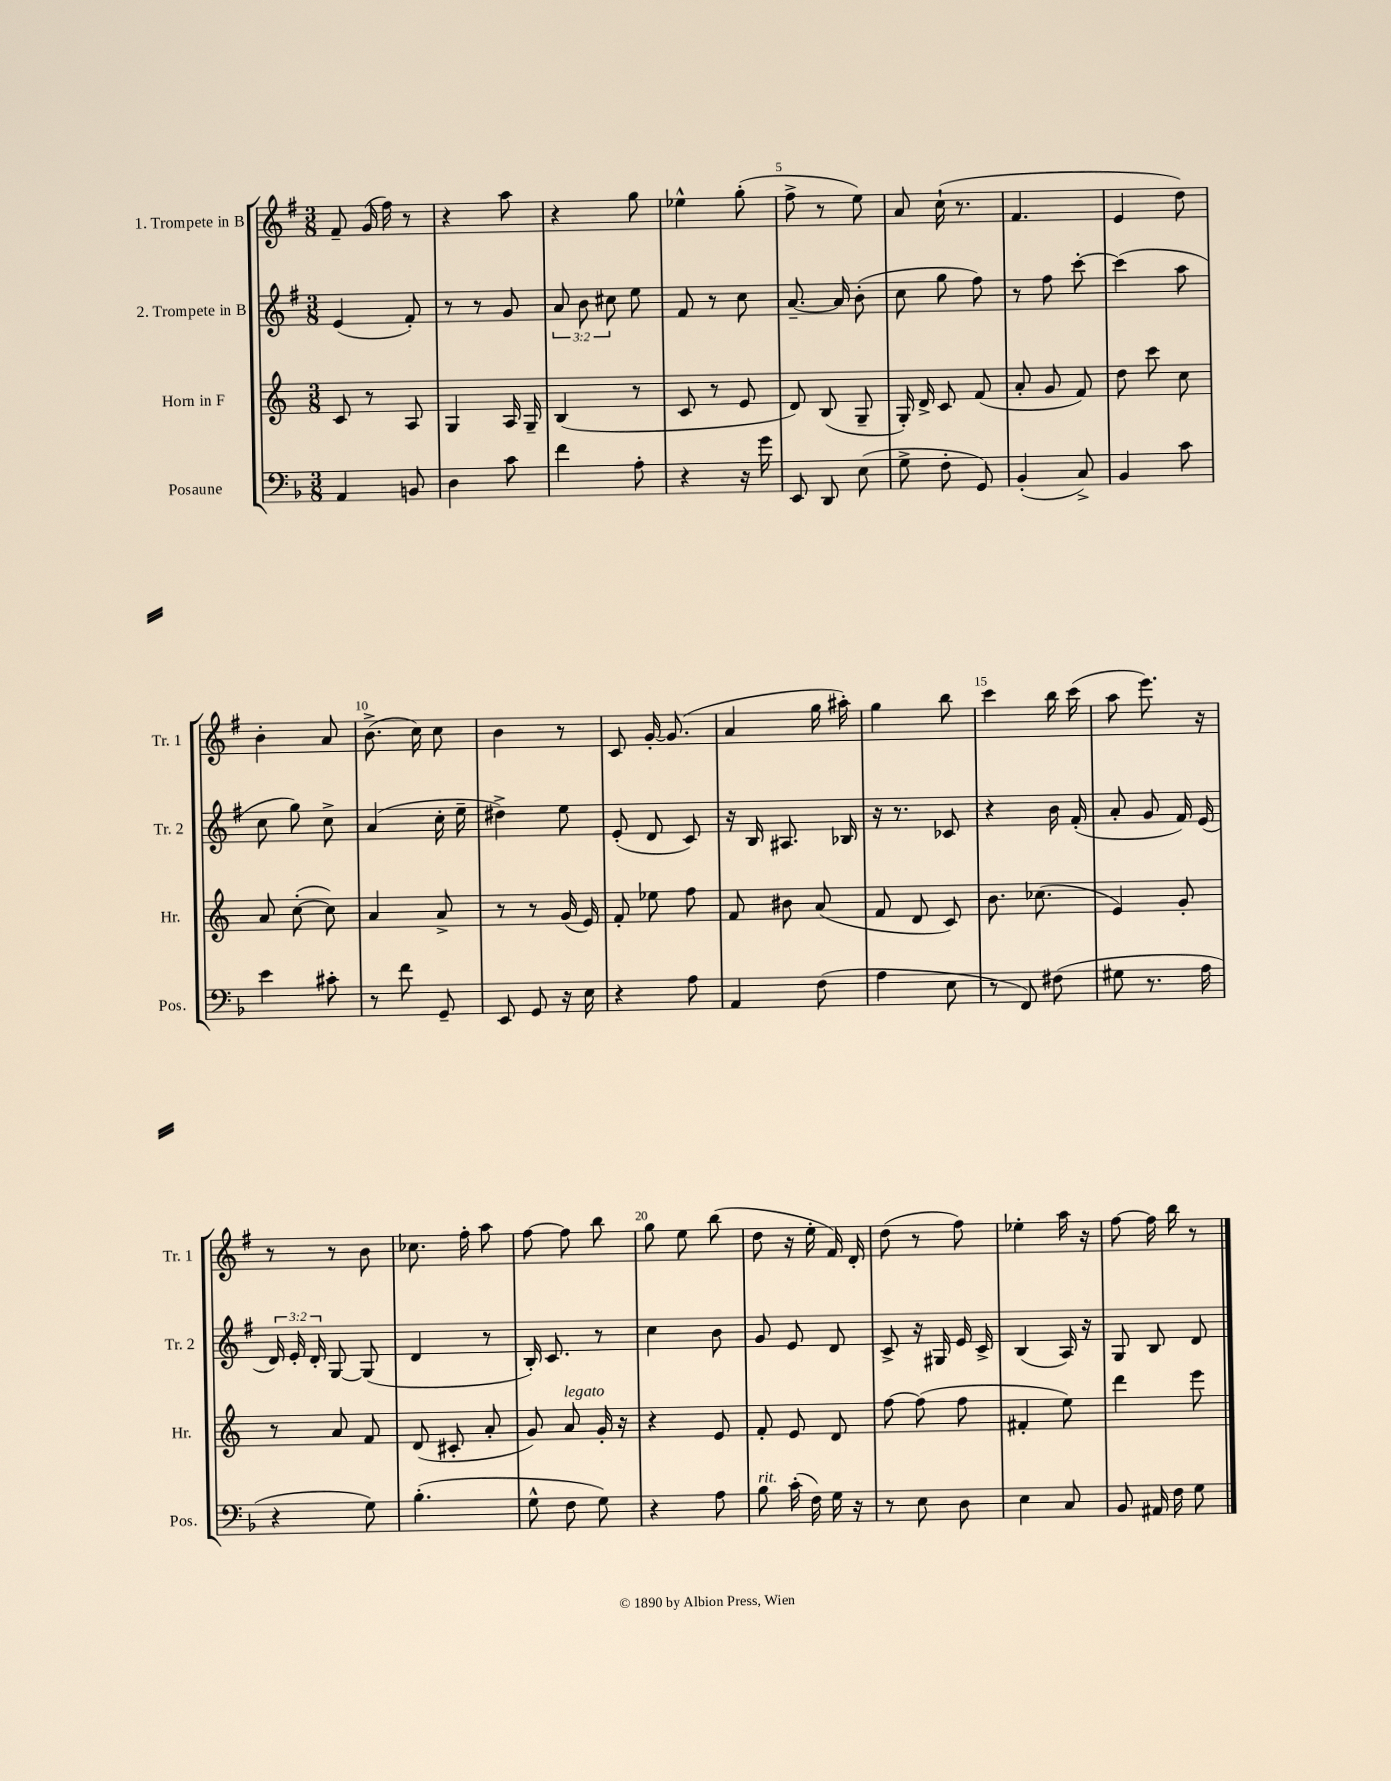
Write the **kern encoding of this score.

**kern	**kern	**kern	**kern
*part4	*part3	*part2	*part1
*staff4	*staff3	*staff2	*staff1
*I"Posaune	*I"Horn in F	*I"2. Trompete in B	*I"1. Trompete in B
*I'Pos.	*I'Hr.	*I'Tr. 2	*I'Tr. 1
*clefF4	*clefG2	*clefG2	*clefG2
*k[b-]	*k[]	*k[f#]	*k[f#]
*M3/8	*M3/8	*M3/8	*M3/8
=1	=1	=1	=1
4AA/	8c/	(4e/	8f#~/
.	8r	.	(16g/
.	.	.	16ff#\)
8BBn/	8A/	8f#'/)	8r
=2	=2	=2	=2
4D\	4G/	8r	4r
.	.	8r	.
8c\	16A/	8g/	8aa\
.	16G~/	.	.
=3	=3	=3	=3
4f\	(4B/	12a/	4r
.	.	12b\	.
.	.	12cc#X\	.
8A'\	8r	8ee\	8gg\
=4	=4	=4	=4
4r	8c/	8f#/	4ee-X^^\
.	8r	8r	.
16r	8e/	8cc\	(8gg'\
16g\	.	.	.
=5	=5	=5	=5
8EE/	8d/)	[8.a~/	8ff#^\
8DD/	(8B/	.	8r
.	.	16a/]	.
(8E\	8G~/	(8b'\	8ee\)
=6	=6	=6	=6
8G^\	16G'/)	8cc\	8a/
.	16d^/	.	.
8F'\	8c/	8gg\	(16cc`\
.	.	.	8.r
8GG/)	(8f/	8ff#\)	.
=7	=7	=7	=7
(4BB-'/	8a'/	8r	4.f#/
.	8g/	8ff#\	.
8C^/)	8f/)	[8ccc'\	.
=8	=8	=8	=8
4BB-/	8dd\	(4ccc\]	4e/
.	8ccc\	.	.
8c\	8cc\	8aa\	8dd\)
!!LO:LB:g=z
=9	=9	=9	=9
4e\	8a/	8cc\	4b'\
.	([8cc'\	8gg\)	.
8c#X'\	8cc\])	8cc^\	8a/
=10	=10	=10	=10
8r	4a/	(4a/	(8.b^\
8f\	.	.	.
.	.	.	16cc\)
8GG~/	8a^/	16cc'\	8cc\
.	.	16ee~\	.
=11	=11	=11	=11
8EE/	8r	4dd#X^\)	4b\
8GG/	8r	.	.
16r	(16g/	8ee\	8r
16E\	16e/)	.	.
=12	=12	=12	=12
4r	8f'/	(8e'/	8c/
.	8ee-X\	8d/	[16g'/
.	.	.	(8.g/]
8A\	8ff\	8c/)	.
=13	=13	=13	=13
4AA/	8f/	16r	4a/
.	.	16B/	.
.	8b#X\	8.A#X/	.
(8F\	(8a/	.	16gg\
.	.	16B-X/	16aa#X'\)
=14	=14	=14	=14
4A\	8f/	16r	4gg\
.	.	8.r	.
.	8d/	.	.
8E\	8c/)	8c-X/	8bb\
=15	=15	=15	=15
8r	8.b\	4r	4ccc\
8FF/)	.	.	.
.	(8.cc-X\	.	.
(8F#X\	.	16b\	16bb\
.	.	(16f#'/	(16ccc\
=16	=16	=16	=16
8G#X\	4e/)	8a'/	8aa\
8.r	.	8g/	8.eee\)
.	8g'/	16f#/)	.
16A\	.	(16e/	16r
!!LO:LB:g=z
=17	=17	=17	=17
4r	8r	24d/)	8r
.	.	24e'/	.
.	.	24d'/	.
.	8a/	[8G/	8r
8G\)	8f/	(8G/]	8b\
=18	=18	=18	=18
(4.B-'\	(8d/	4d/	8.cc-X\
.	8c#X'/	.	.
.	.	.	16ff#'\
.	8a'/	8r	8aa\
=19	=19	=19	=19
8G^^\	8g/)	16B'/)	[8ff#\
.	.	8.c/	.
!	!LO:TX:a:i:t=legato	!	!
8F\	8a/	.	8ff#\]
8G\)	16g'/	8r	8bb\
.	16r	.	.
=20	=20	=20	=20
4r	4r	4cc\	8gg\
.	.	.	8ee\
8A\	8e/	8b\	(8bb\
=21	=21	=21	=21
!LO:TX:a:i:t=rit.	!	!	!
8B-\	8f'/	8g/	8dd\
(16c'\	8e/	8e/	16r
16F\)	.	.	16ee'\
16G\	8d/	8d/	16f#/)
16r	.	.	16d'/
=22	=22	=22	=22
8r	[8ff\	8c^/	(8dd\
8E\	(8ff\]	16r	8r
.	.	16G#X/	.
8D\	8ff\	16e/	8ff#\)
.	.	16c^/	.
=23	=23	=23	=23
4E\	4f#X'/	(4B/	4ee-X'\
8C/	8ee\)	16A/)	16aa\
.	.	16r	16r
=24	=24	=24	=24
8BB-/	4ddd\	8G/	[8ff#\
16AA#X/	.	8B/	16ff#\]
16F\	.	.	16bb\
8G\	8eee\	8d/	8r
==	==	==	==
*-	*-	*-	*-
